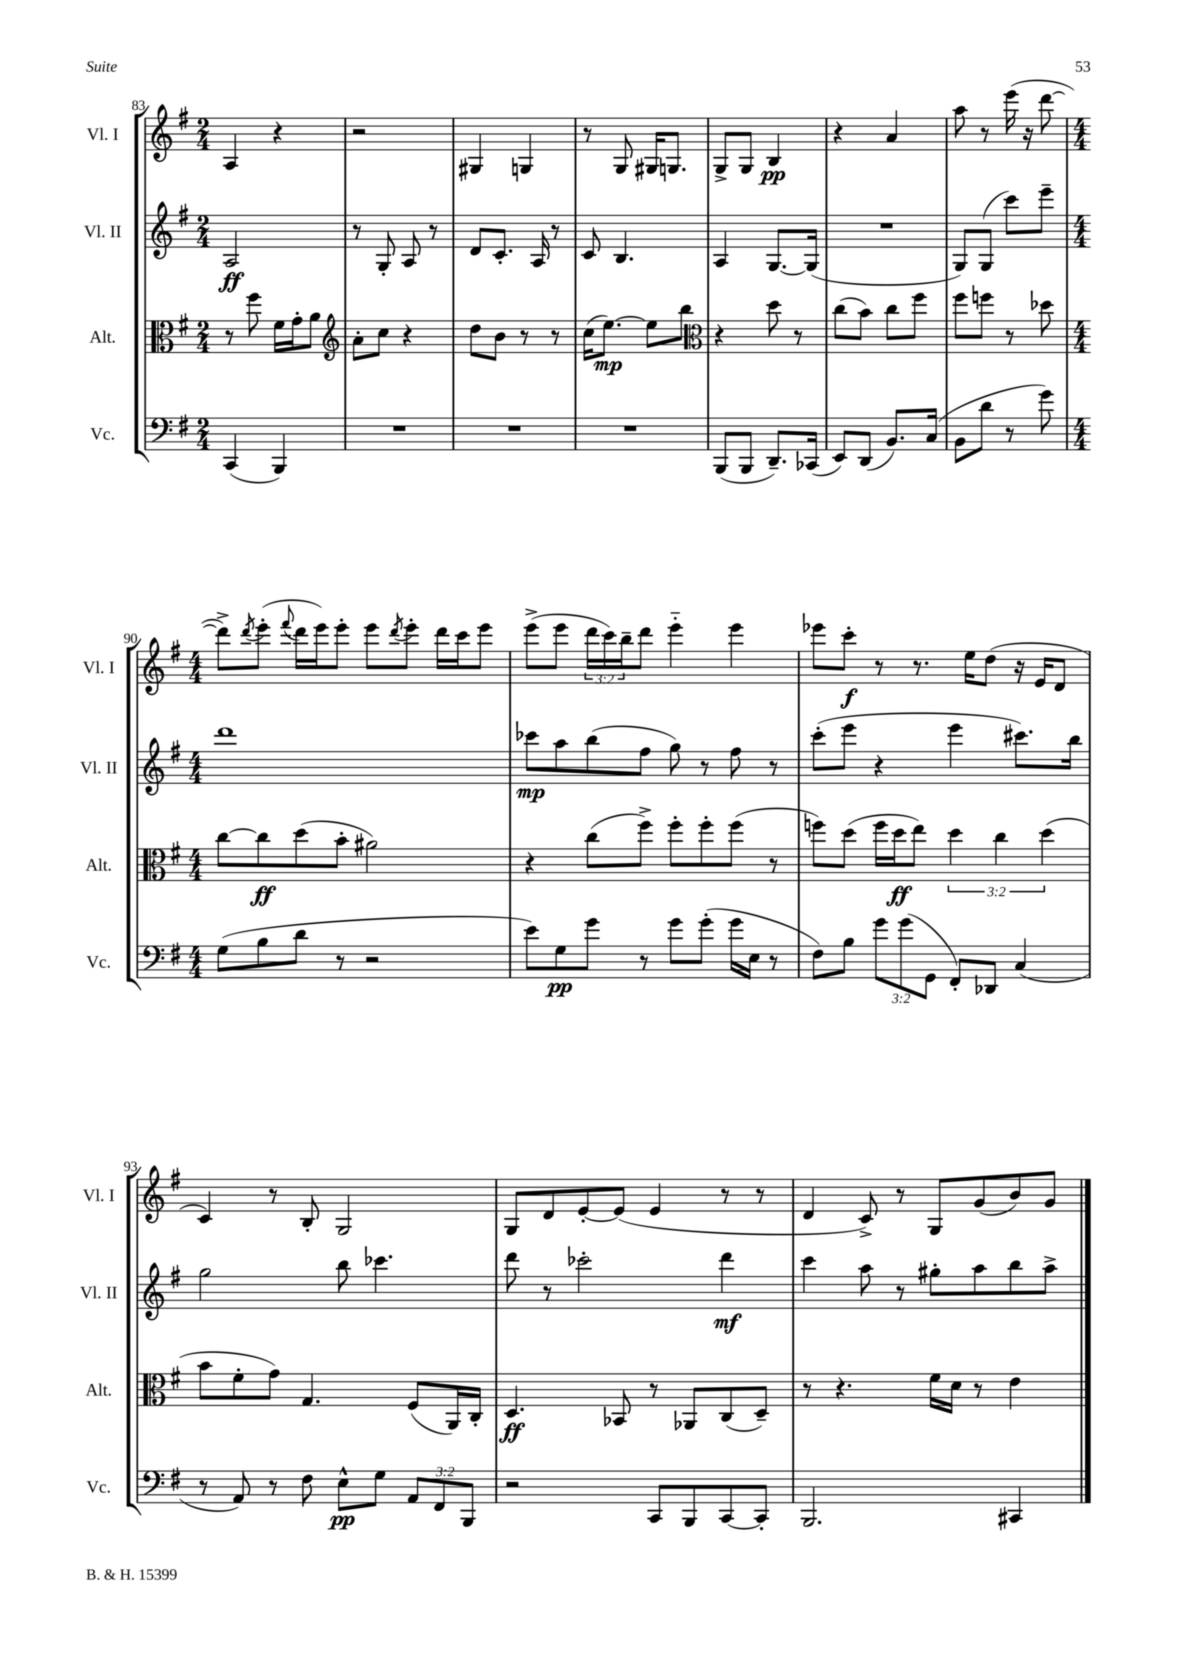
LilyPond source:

<<
\new StaffGroup <<
\new Staff = "s0" \with { instrumentName = "Vl. I" shortInstrumentName = "Vl. I" } {
    \clef treble \key g \major \numericTimeSignature \time 2/4 \override Staff.TupletNumber.text = #tuplet-number::calc-fraction-text
    a4 r4 |
    r2 |
    gis4 g4 |
    r8 g8 gis16 g8. |
    g8-> g8 b4\pp |
    r4 a'4 |
    a''8 r8 e'''16( r16 d'''8~ |
    \numericTimeSignature \time 4/4 d'''8->) \acciaccatura { d'''8 } e'''8-.( \appoggiatura { fis'''8 } d'''16 e'''16) e'''8-. e'''8 \acciaccatura { d'''8 } e'''8-. d'''16 c'''16 e'''8 |
    e'''8->( e'''8 \tuplet 3/2 { d'''16 c'''16) b''16-- } d'''8 e'''4-_ e'''4 |
    ees'''8 c'''8-.\f r8 r8. e''16 d''8( r16 e'16 d'8 |
    c'4) r8 b8-. g2 |
    g8 d'8 e'8~-. e'8( e'4 r8 r8 |
    d'4 c'8->) r8 g8 g'8( b'8) g'8 \bar "|." |
}
\new Staff = "s1" \with { instrumentName = "Vl. II" shortInstrumentName = "Vl. II" } {
    \clef treble \key g \major \numericTimeSignature \time 2/4
    a2\ff |
    r8 g8-. a8 r8 |
    d'8 c'8.-. a16 r8 |
    c'8 b4. |
    a4 g8.~ g16( |
    R2 |
    g8) g8( c'''8) e'''8-- |
    \numericTimeSignature \time 4/4 d'''1 |
    ces'''8\mp a''8 b''8( fis''8 g''8) r8 fis''8 r8 |
    c'''8-.( e'''8 r4 e'''4 cis'''8.) b''16 |
    g''2 b''8 ces'''4. |
    d'''8 r8 ces'''2-. d'''4\mf |
    c'''4 a''8 r8 gis''8-. a''8 b''8 a''8-> \bar "|." |
}
\new Staff = "s2" \with { instrumentName = "Alt." shortInstrumentName = "Alt." } {
    \clef alto \key g \major \numericTimeSignature \time 2/4 \override Staff.TupletNumber.text = #tuplet-number::calc-fraction-text
    r8 fis''8 fis'16 g'16-. a'8 |
    \clef treble a'8-. c''8 r4 |
    d''8 b'8 r8 r8 |
    c''16( e''8.~\mp) e''8 b''8 |
    \clef alto r4 d''8 r8 |
    c''8( b'8) c''8 fis''8 |
    fis''8 f''8 r8 des''8 |
    \numericTimeSignature \time 4/4 c''8~ c''8\ff d''8( b'8-. ais'2) |
    r4 c''8( fis''8->) fis''8-. fis''8-. fis''8( r8 |
    f''8) d''8( f''16 d''16\ff e''8) \tuplet 3/2 { d''4 c''4 d''4( } |
    b'8 fis'8-. g'8) g4. fis8( a,16) c16-. |
    d4.\ff bes,8 r8 aes,8 c8( d8--) |
    r8 r4. fis'16 d'16 r8 e'4 \bar "|." |
}
\new Staff = "s3" \with { instrumentName = "Vc." shortInstrumentName = "Vc." } {
    \clef bass \key g \major \numericTimeSignature \time 2/4 \override Staff.TupletNumber.text = #tuplet-number::calc-fraction-text
    c,4( b,,4) |
    R2 |
    R2 |
    R2 |
    b,,8( b,,8 d,8.--) ces,16( |
    e,8) d,8( b,8.) c16( |
    b,8 d'8 r8 g'8) |
    \numericTimeSignature \time 4/4 g8( b8 d'8 r8 r2 |
    e'8) g8\pp g'8 r8 g'8 g'8-.( g'16 e16 r8 |
    fis8) b8 \tuplet 3/2 { g'8 g'8( g,8 } fis,8-.) des,8 c4( |
    r8 a,8) r8 fis8 e8-^\pp g8 \tuplet 3/2 { a,8 fis,8 b,,8 } |
    r2 c,8 b,,8 c,8~ c,8-. |
    b,,2. cis,4 \bar "|." |
}
>>
>>
\layout { \context { \Score currentBarNumber = #83 } }
